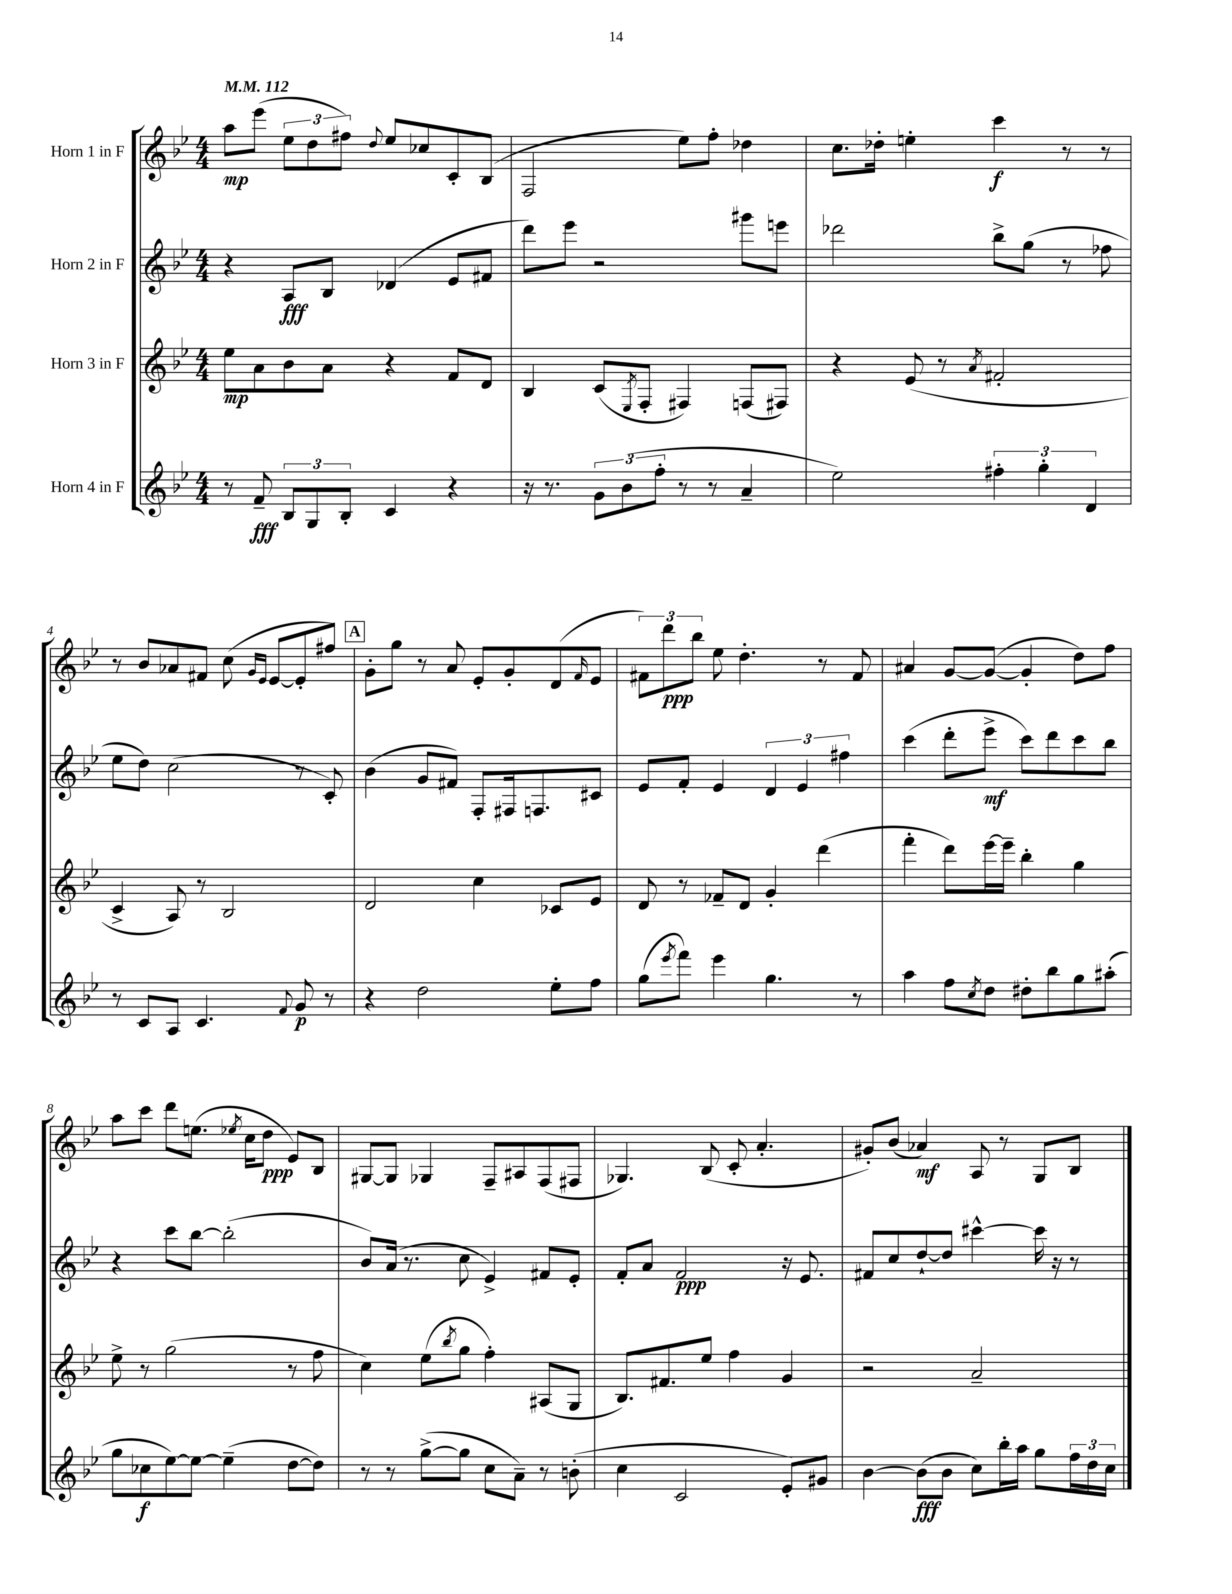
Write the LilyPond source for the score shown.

<<
\new StaffGroup <<
\new Staff = "s0" \with { instrumentName = "Horn 1 in F" } {
    \clef treble \key bes \major \numericTimeSignature \time 4/4 \tempo 4 = 112
    a''8\mp ees'''8( \tuplet 3/2 { ees''8 d''8 fis''8) } \appoggiatura { d''8 } ees''8 ces''8 c'8-. bes8( |
    f2 ees''8) f''8-. des''4 |
    c''8. des''16-. e''4-. c'''4\f r8 r8 |
    r8 bes'8 aes'8 fis'8 c''8( \grace { g'16 ees'16 } ees'8~ ees'8-. fis''8) |
    \mark \markup { \box "A" } g'8-. g''8 r8 a'8 ees'8-. g'8-. d'8( \grace { f'16 } ees'8 |
    \tuplet 3/2 { fis'8) d'''8\ppp bes''8 } ees''8 d''4.-. r8 fis'8 |
    ais'4 g'8~ g'8~( g'4-. d''8) f''8 |
    a''8 c'''8 d'''8 e''8.( \acciaccatura { ees''8 } c''16 d''8\ppp ees'8) bes8 |
    gis8~ gis8 ges4 f8-- ais8 f8( fis8 |
    ges4.) bes8( c'8-. a'4.-. |
    gis'8-.) bes'8( aes'4\mf) a8 r8 g8 bes8 \bar "|." |
}
\new Staff = "s1" \with { instrumentName = "Horn 2 in F" } {
    \clef treble \key bes \major \numericTimeSignature \time 4/4
    r4 a8\fff bes8 des'4( ees'8 fis'8 |
    d'''8) ees'''8 r2 gis'''8 e'''8 |
    des'''2 bes''8-> g''8( r8 fes''8 |
    ees''8 d''8) c''2( r8 c'8-.) |
    \mark \markup { \box "A" } bes'4( g'8 fis'8) f8-. fis16 f8. cis'8 |
    ees'8 f'8-. ees'4 \tuplet 3/2 { d'4 ees'4 fis''4 } |
    c'''4( d'''8-. ees'''8->\mf c'''8) d'''8 c'''8 bes''8 |
    r4 c'''8 bes''8~ bes''2-.( |
    bes'8) a'16( r8. c''8 ees'4->) fis'8 ees'8-. |
    f'8-. a'8 f'2\ppp r16 ees'8. |
    fis'8 c''8 d''8~-! d''8 cis'''4~-^ cis'''16 r16 r8 \bar "|." |
}
\new Staff = "s2" \with { instrumentName = "Horn 3 in F" } {
    \clef treble \key bes \major \numericTimeSignature \time 4/4
    ees''8\mp a'8 bes'8 a'8 r4 f'8 d'8 |
    bes4 c'8( \acciaccatura { ees8 } f8-. fis4) f8( fis8) |
    r4 ees'8( r8 \acciaccatura { a'8 } fis'2-. |
    c'4-> a8) r8 bes2 |
    \mark \markup { \box "A" } d'2 c''4 ces'8 ees'8 |
    d'8 r8 fes'8-- d'8 g'4-. d'''4( |
    f'''4-. d'''8) ees'''16~ ees'''16-- bes''4-. g''4 |
    ees''8-> r8 g''2( r8 f''8 |
    c''4) ees''8( \acciaccatura { bes''8 } g''8 f''4-.) ais8( g8 |
    bes8.) fis'8. ees''8 f''4 g'4 |
    r2 a'2-- \bar "|." |
}
\new Staff = "s3" \with { instrumentName = "Horn 4 in F" } {
    \clef treble \key bes \major \numericTimeSignature \time 4/4
    r8 f'8--\fff \tuplet 3/2 { bes8 g8 bes8-. } c'4 r4 |
    r16 r8. \tuplet 3/2 { g'8 bes'8( f''8-. } r8 r8 a'4-- |
    ees''2) \tuplet 3/2 { fis''4-. g''4-. d'4 } |
    r8 c'8 a8 c'4. \appoggiatura { f'8 } g'8\p r8 |
    \mark \markup { \box "A" } r4 d''2 ees''8-. f''8 |
    g''8( \acciaccatura { ees'''8 } f'''8) ees'''4 g''4. r8 |
    a''4 f''8 \acciaccatura { c''8 } d''8 dis''8-. bes''8 g''8 ais''8-.( |
    g''8 ces''8\f ees''8~) ees''8~ ees''4--( d''8~ d''8) |
    r8 r8 g''8~->( g''8 c''8 a'8--) r8 b'8-.( |
    c''4 c'2 ees'8-.) gis'8 |
    bes'4~ bes'8\fff( bes'8 c''8) bes''16-. a''16 g''8 \tuplet 3/2 { f''16 d''16 c''16 } \bar "|." |
}
>>
>>
